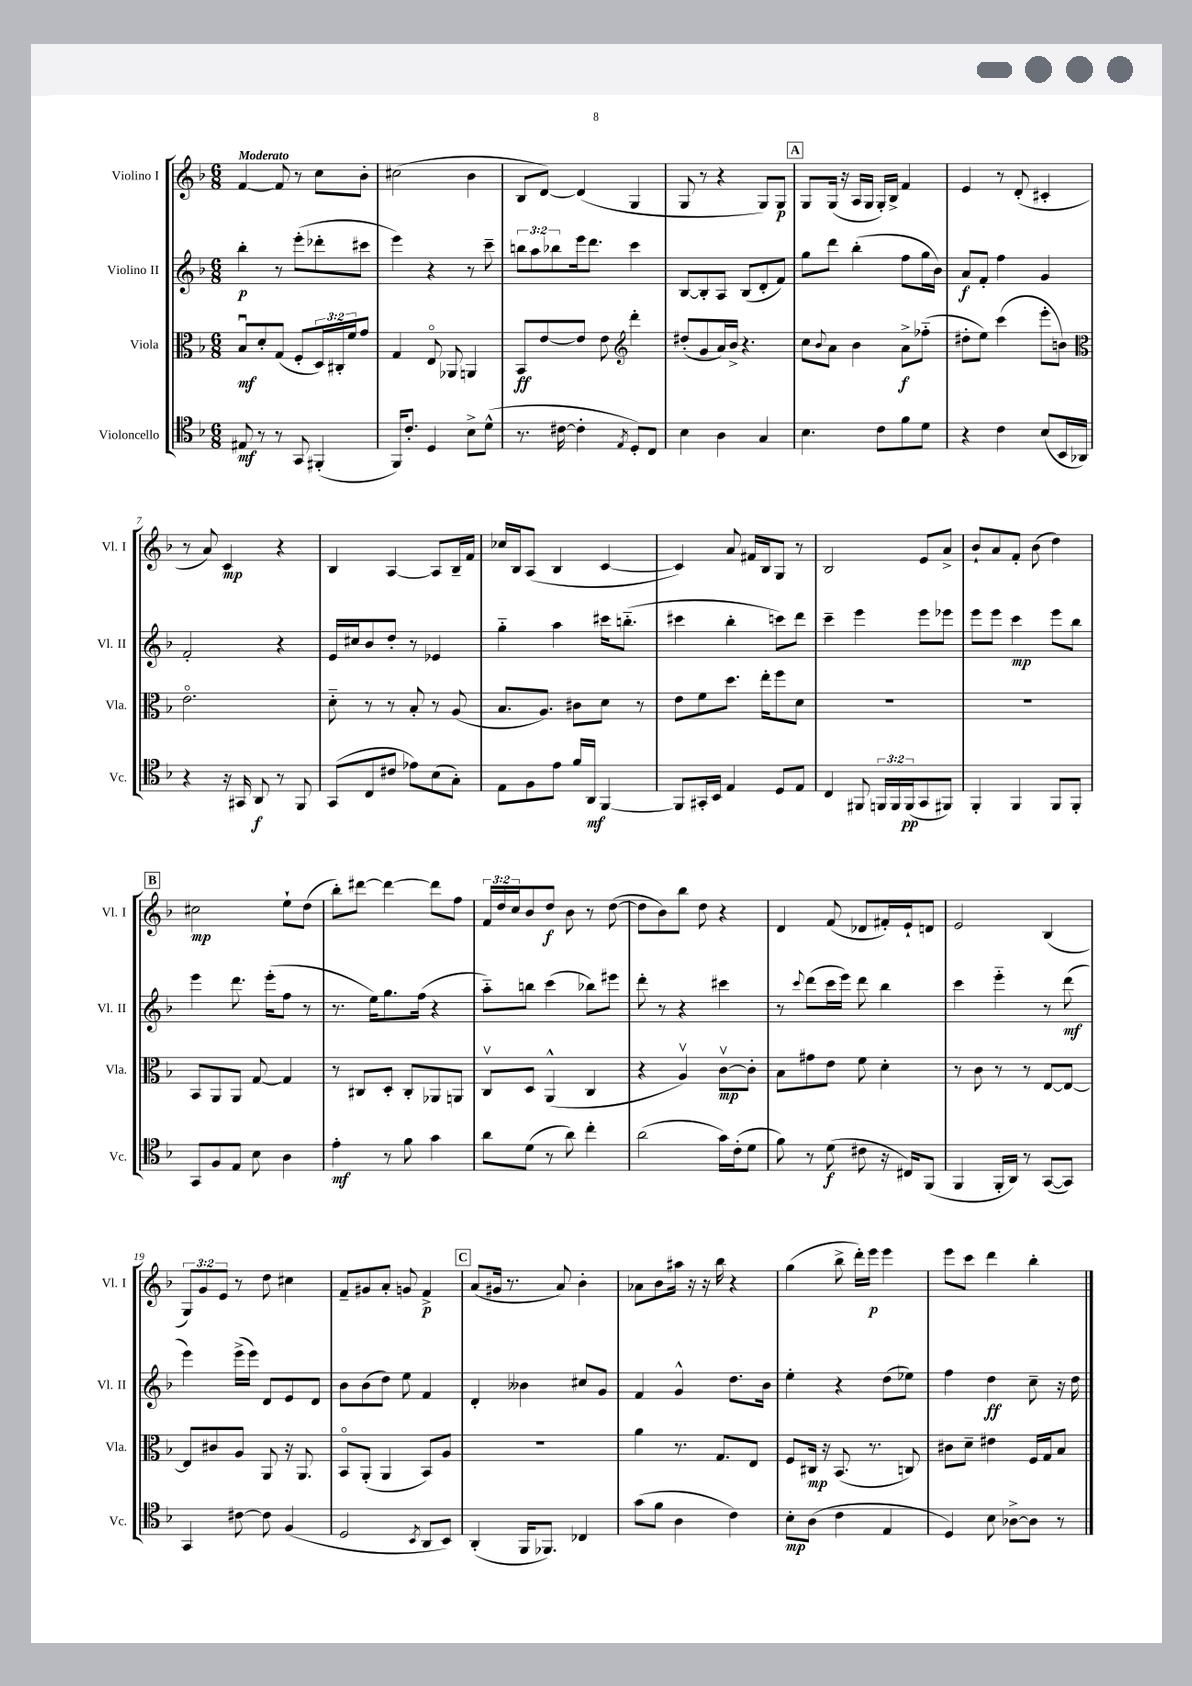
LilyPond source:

<<
\new StaffGroup <<
\new Staff = "s0" \with { instrumentName = "Violino I" shortInstrumentName = "Vl. I" } {
    \clef treble \key f \major \numericTimeSignature \time 6/8 \override Staff.TupletNumber.text = #tuplet-number::calc-fraction-text \tempo "Moderato"
    f'4~ f'8 r8 c''8 bes'8-. |
    cis''2( bes'4 |
    bes8 d'8~) d'4( g4 |
    g8 r8 r4 g8) g8\p |
    \mark \markup { \box "A" } g8 g16( r16 a16 g16 g16-.) bes16-> f'4 |
    e'4 r8 d'8-.( cis'4-. |
    r8 a'8) c'4\mp r4 |
    bes4 a4~ a8 bes16-- f'16 |
    ces''16 bes16 a8( bes4 c'4~ |
    c'4) a'8 fis'16 bes16 g8 r8 |
    bes2 e'8 a'8-> |
    bes'8-! a'8 f'8-. bes'8( d''4) |
    \mark \markup { \box "B" } cis''2\mp e''8-! d''8( |
    bes''8-.) dis'''8~ dis'''4~ dis'''8 f''8 |
    \tuplet 3/2 { f'16 d''16 c''16 } bes'8 d''8\f bes'8 r8 d''8~( |
    d''8 bes'8) bes''8 d''8 r4 |
    d'4 f'8( des'8 fis'16-.) e'16-! d'8 |
    e'2 bes4( |
    \tuplet 3/2 { g8) g'8 e'8 } r8 d''8 cis''4 |
    f'8-- gis'8 a'8-. g'8 f'4->\p |
    \mark \markup { \box "C" } a'8( gis'16 r8. a'8) bes'4-. |
    aes'8 bes'8 ais''16 r16 r16 bes''16 r4 |
    g''4( bes''8-> d'''16-.) e'''16\p e'''4 |
    e'''8 c'''8 d'''4 bes''4-. \bar "|." |
}
\new Staff = "s1" \with { instrumentName = "Violino II" shortInstrumentName = "Vl. II" } {
    \clef treble \key f \major \numericTimeSignature \time 6/8 \override Staff.TupletNumber.text = #tuplet-number::calc-fraction-text
    bes''4-.\p r8 e'''8-.( des'''8-. cis'''8 |
    e'''4) r4 r8 c'''8-- |
    \tuplet 3/2 { b''8 a''8 bes''8 } e'''16 d'''8. c'''4 |
    bes8~ bes8-. a8 bes8( d'8-. f'8) |
    \mark \markup { \box "A" } g''8 d'''8 bes''4-.( f''8 g''16 bes'16) |
    a'8\f f'8-. f''4 g'4 |
    f'2-. r4 |
    e'16 cis''16 bes'8 d''8-. r8 ees'4 |
    g''4-_ a''4 cis'''16 b''8.-_( |
    cis'''4 bes''4-. c'''8) d'''8 |
    c'''4-- e'''4 e'''8 ees'''8 |
    e'''8 e'''8 c'''4\mp e'''8 bes''8 |
    \mark \markup { \box "B" } e'''4 d'''8. e'''16-.( f''8 r8 |
    r8. e''16) g''8. f''16( r4 |
    a''8-_) b''8 c'''4( bes''8) eis'''8 |
    d'''8-. r8 r4 cis'''4 |
    r8 \appoggiatura { c'''8 } d'''8( c'''16 e'''16) d'''8 bes''4 |
    c'''4 e'''4-_ r8 d'''8\mf( |
    e'''4) e'''16->( e'''16) d'8 e'8 d'8 |
    bes'8 bes'8( d''8) e''8 f'4 |
    \mark \markup { \box "C" } d'4-. beses'4 cis''8 g'8 |
    f'4 g'4-^ d''8. bes'16 |
    e''4-. r4 d''8( ees''8) |
    f''4 d''4\ff c''8-- r16 d''16 \bar "|." |
}
\new Staff = "s2" \with { instrumentName = "Viola" shortInstrumentName = "Vla." } {
    \clef alto \key f \major \numericTimeSignature \time 6/8 \override Staff.TupletNumber.text = #tuplet-number::calc-fraction-text
    bes8\downbow\mf d'8-. g8( f8-. \tuplet 3/2 { d16) cis16-. f'16 } g'8 |
    g4 e8\flageolet aes,8 a,4 |
    bes,8\ff e'8~ e'8 e'8 \clef treble d'''4-. |
    dis''8-.( g'8 a'16) bes'16-> r4. |
    \mark \markup { \box "A" } c''8 \appoggiatura { bes'8 } a'8 bes'4 a'8->\f fes''8-_( |
    dis''8-. e''8) c'''4( e'''8-. b'8) |
    \clef alto e'2.\flageolet |
    d'8-_ r8 r8 bes8-. r8 a8( |
    bes8. a8.) cis'8 d'8 r8 |
    e'8 f'8 d''8. e''16-. f''8 d'8 |
    R2. |
    R2. |
    \mark \markup { \box "B" } bes,8 a,8 a,8 g8~ g4 |
    r8 cis8 d8-. cis8-. aes,8 a,8 |
    c8\upbow d8 a,4-^( c4 |
    r4 a4\upbow) c'8~\upbow\mp c'8-. |
    bes8 gis'8 e'8 f'8 d'4-. |
    r8 c'8 r8 r8 e8~ e8~ |
    e8 cis'8 a8 a,8 r16 a,8. |
    bes,8\flageolet a,8-.( a,4 bes,8) a8 |
    \mark \markup { \box "C" } R2. |
    a'4 r8. g8. e8 |
    f8 cis16\mp r16 bes,8.( r8. c8) |
    cis'8 d'8-- eis'4 f16 g16 bes8 \bar "|." |
}
\new Staff = "s3" \with { instrumentName = "Violoncello" shortInstrumentName = "Vc." } {
    \clef tenor \key f \major \numericTimeSignature \time 6/8 \override Staff.TupletNumber.text = #tuplet-number::calc-fraction-text
    eis8\mf r8 r8 g,8 fis,4-.( |
    f,16) c'8.-. d4 bes8-> d'8-^( |
    r8. cis'16~ cis'4-. \acciaccatura { e8 } d8-.) c8 |
    bes4 a4 g4 |
    \mark \markup { \box "A" } bes4. c'8 f'8 d'8 |
    r4 c'4 bes8( bes,16 aes,16) |
    r4 r16 gis,16 a,8\f r8 f,8 |
    g,8( c8 cis'8 ees'8) bes8( g8-.) |
    e8 f8 e'8 f'16 a,16\mf f,4~ |
    f,8 gis,16-. bes,16 e4 d8 e8 |
    c4 fis,8 \tuplet 3/2 { f,16 f,16 f,16\pp( } g,8 fis,8) |
    f,4-. f,4 f,8 f,8-. |
    \mark \markup { \box "B" } g,8 f8 e8 bes8 a4 |
    e'4-.\mf r8 f'8 g'4 |
    a'8 d'8( r8 a'8) c''4-. |
    a'2( g'16) c'16-.( d'8 |
    f'8) r8 d'8\f( cis'8 r16 cis16) f,8( |
    f,4 f,16-. a,16) r8 g,8~( g,8) |
    g,4 cis'8~ cis'8 f4( |
    d2 \acciaccatura { bes,8 } a,8 bes,8) |
    \mark \markup { \box "C" } a,4-.( f,16 fes,8.) ces4 |
    g'8( f'8 a4 c'4) |
    bes8-.\mp a8( c'4 e4 |
    d4) bes8 aes8~-> aes8 r8 \bar "|." |
}
>>
>>
